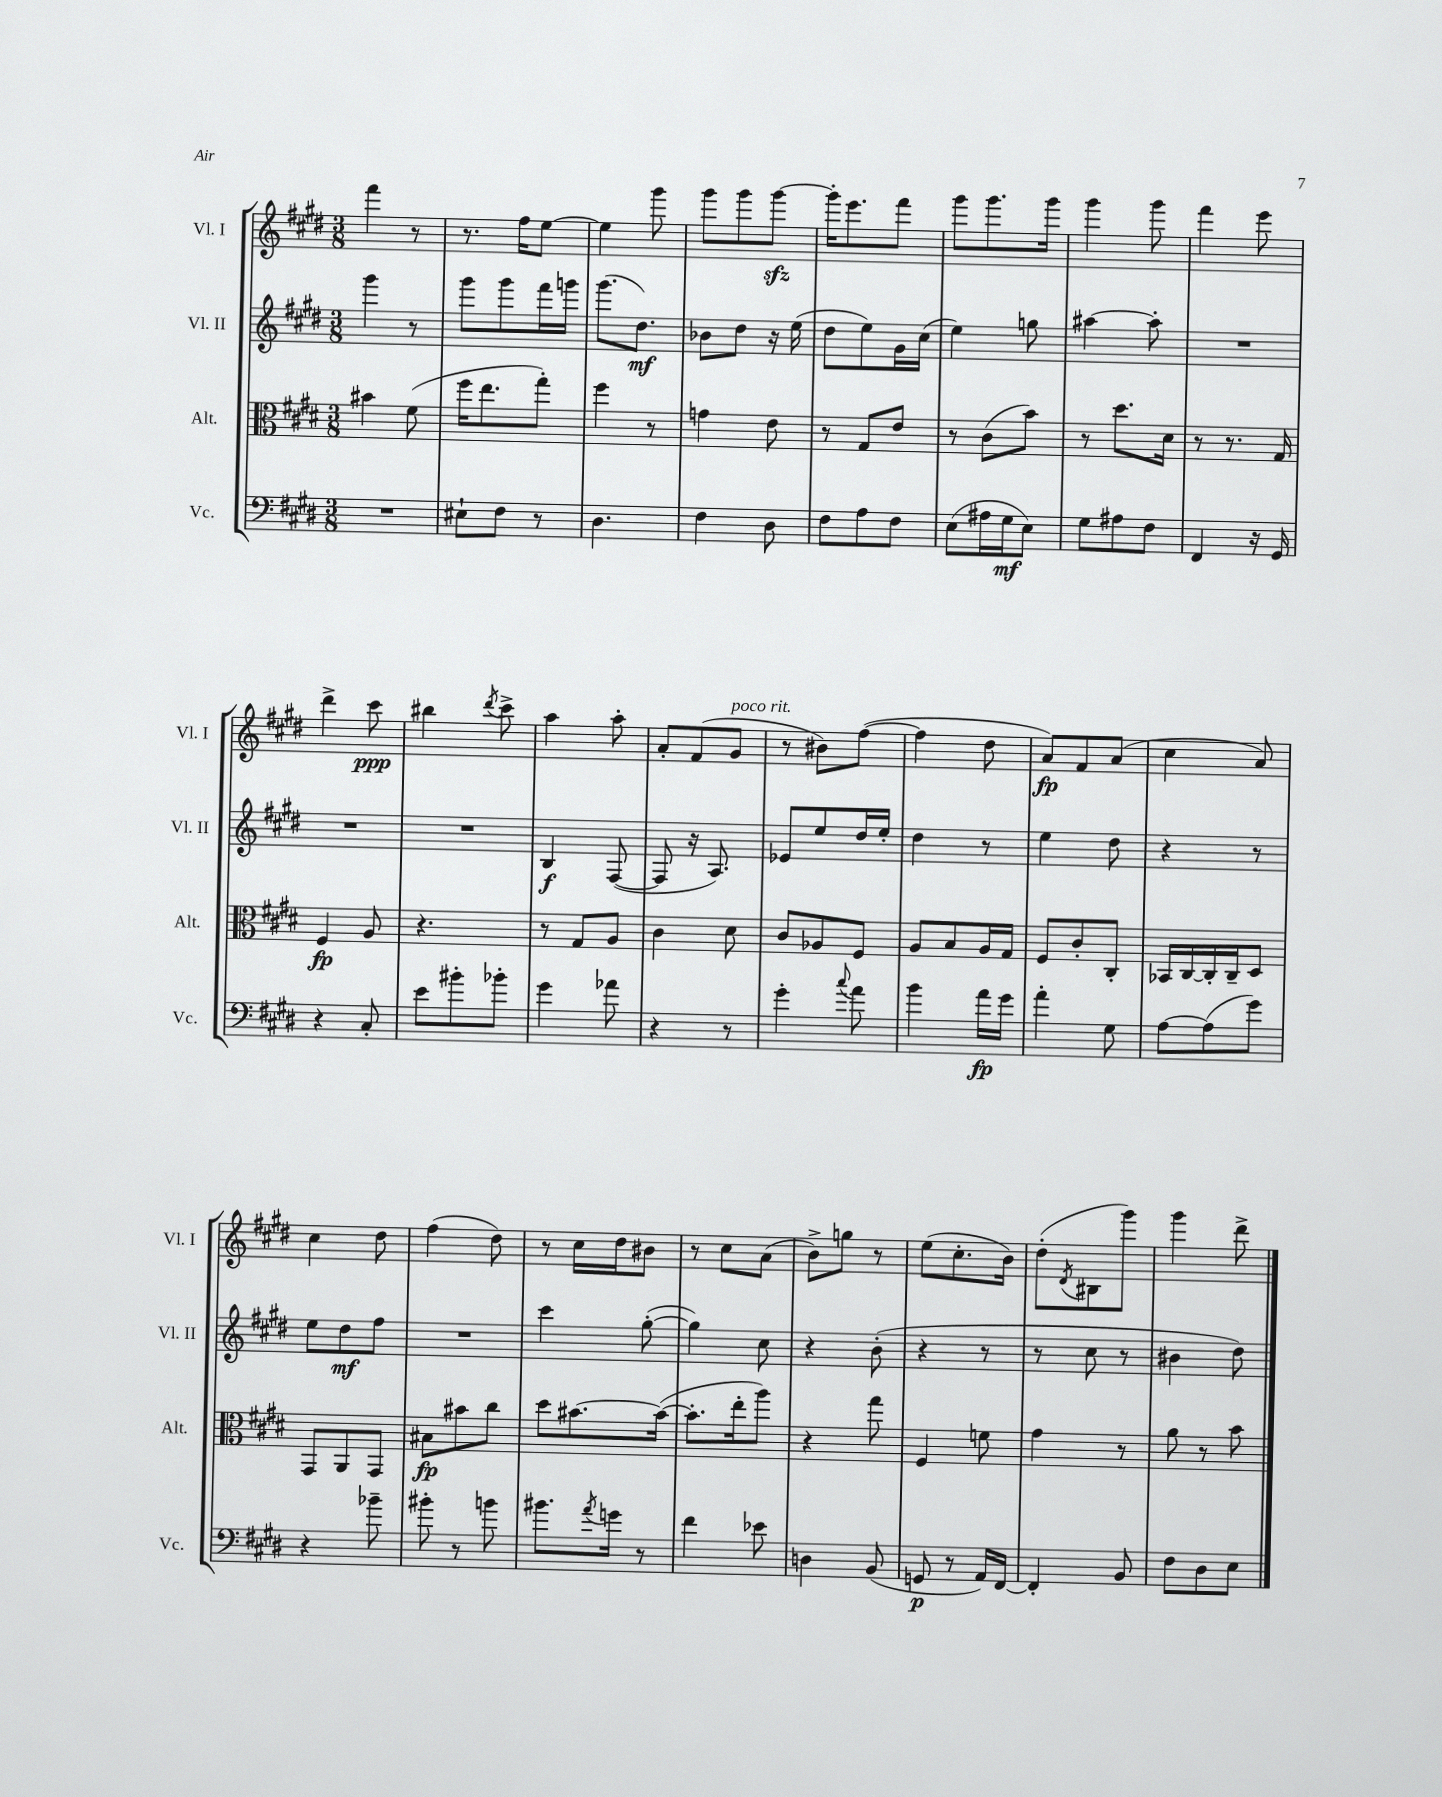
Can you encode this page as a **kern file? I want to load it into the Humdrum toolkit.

**kern	**kern	**kern	**kern
*staff4	*staff3	*staff2	*staff1
*clefF4	*clefC3	*clefG2	*clefG2
*k[f#c#g#d#]	*k[f#c#g#d#]	*k[f#c#g#d#]	*k[f#c#g#d#]
*M3/8	*M3/8	*M3/8	*M3/8
4.r	4b#	4ggg#	4fff#
.	(8f#	8r	8r
=	=	=	=
8E#`	16ff#	8ggg#	8.r
.	8.ee	.	.
8F#	.	8ggg#	.
.	.	.	16ff#
8r	8gg#')	16fff#	[8ee
.	.	16ggg	.
=	=	=	=
4.D#	4ff#	(8.ggg#	4ee]
.	.	8.dd#)	.
.	8r	.	8ggg#
=	=	=	=
4F#	4g	8b-	8ggg#
.	.	8dd#	8ggg#
8D#	8e	16r	[8ggg#
.	.	(16ee	.
=	=	=	=
8F#	8r	8dd#	16ggg#']
.	.	.	8.eee
8A	8G#	8ee)	.
8F#	8e	16g#	8fff#
.	.	(16cc#	.
=	=	=	=
(8E	8r	4ee)	8ggg#
16A#	(8c#	.	8.ggg#
16G#	.	.	.
8E)	8b)	8gg	.
.	.	.	16ggg#
=	=	=	=
8G#	8r	[4aa#	4ggg#
8A#	8.dd#	.	.
8F#	.	8aa#']	8ggg#
.	16d#	.	.
=	=	=	=
4FF#	8r	4.r	4fff#
.	8.r	.	.
16r	.	.	8eee
16GG#	16G#	.	.
=	=	=	=
4r	4F#	4.r	4ddd#^
8C#'	8A	.	8ccc#
=	=	=	=
8e	4.r	4.r	4bb#
8b#'	.	.	.
.	.	.	8qddd#
8b-'	.	.	8ccc#^
=	=	=	=
4g#	8r	4B	4aa
.	8G#	.	.
8a-	8A	([8F#	8aa'
=	=	=	=
4r	4c#	8F#]	8a'
.	.	16r	(8f#
.	.	8.A)	.
8r	8d#	.	8g#
=	=	=	=
4g#'	8c#	8e-	8r
.	8A-	8ee	8b#)
8qqcc#	.	.	.
8a	8F#	16dd#	([8ff#
.	.	16ee'	.
=	=	=	=
4b	8A	4dd#	4ff#]
.	8B	.	.
16a	16A	8r	8dd#
16g#	16G#	.	.
=	=	=	=
4a'	8F#	4ee	8a)
.	8c#'	.	8f#
8G#	8C#'	8dd#	(8a
=	=	=	=
[8A	16BB-	4r	4cc#
.	[16C#	.	.
(8A]	16C#']	.	.
.	16C#~	.	.
8g#)	8D#	8r	8a)
=	=	=	=
4r	8GG#	8ee	4cc#
.	8AA	8dd#	.
8b-~	8GG#	8ff#	8dd#
=	=	=	=
8b#'	8B#	4.r	(4ff#
8r	8b#	.	.
8b	8cc#	.	8dd#)
=	=	=	=
8.b#	8dd#	4ccc#	8r
.	[8.b#	.	16cc#
8qa	.	.	.
16g	.	.	16dd#
8r	.	([8gg#'	8b#
.	(16b#_	.	.
=	=	=	=
4f#	8.b#']	4gg#])	8r
.	.	.	8cc#
.	16ee'	.	.
8e-	8aa)	8cc#	(8a
=	=	=	=
4D	4r	4r	8b^)
.	.	.	8gg
(8BB	8gg#	(8b'	8r
=	=	=	=
8GG	4F#	4r	(8ee
8r	.	.	8.cc#'
16AA)	8f	8r	.
[16FF#	.	.	16b)
=	=	=	=
4FF#']	4g#	8r	(8dd#'
.	.	.	8qd#
.	.	8cc#	8B#
8BB	8r	8r	8ggg#)
=	=	=	=
8F#	8a	4b#	4ggg#
8D#	8r	.	.
8E	8b	8dd#)	8ddd#^
==	==	==	==
*-	*-	*-	*-
